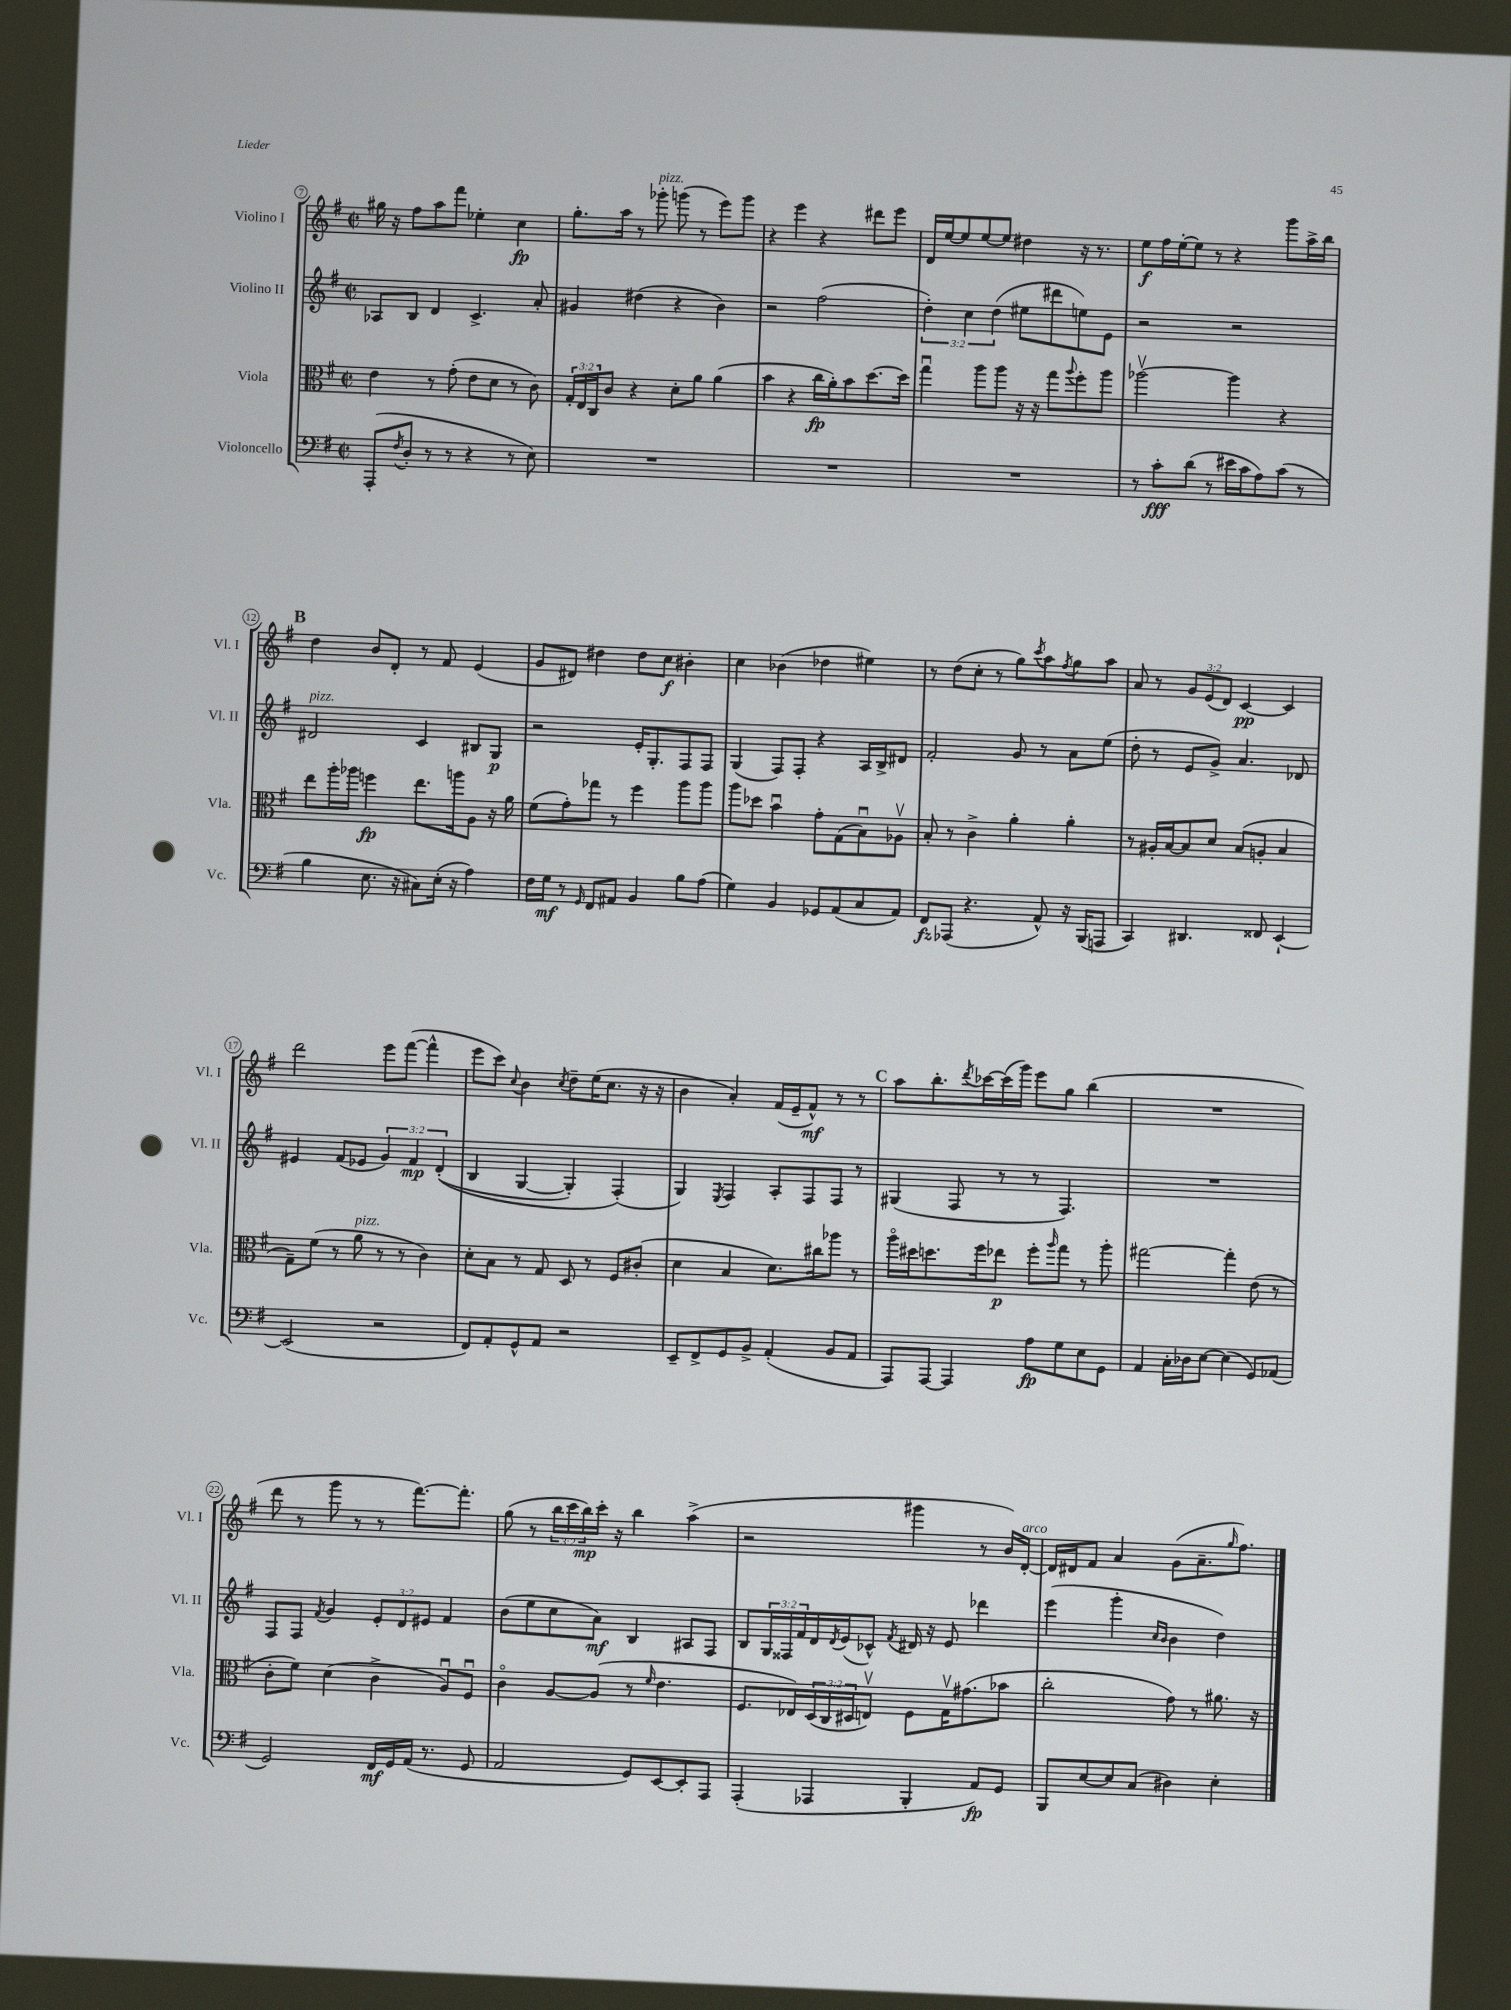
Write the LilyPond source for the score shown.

<<
\new StaffGroup <<
\new Staff = "s0" \with { instrumentName = "Violino I" shortInstrumentName = "Vl. I" } {
    \clef treble \key g \major \defaultTimeSignature \time 2/2 \override Staff.TupletNumber.text = #tuplet-number::calc-fraction-text
    gis''16 r16 fis''8 a''8 fis'''8 ees''4-. c''4\fp |
    g''8.-. a''16 r8 ges'''8-.^\markup { \italic "pizz." } g'''8( r8 e'''8) g'''8 |
    r4 e'''4 r4 dis'''8 e'''8 |
    d'16 e''16~ e''8 e''8~ e''8 dis''4 r16 r8. |
    e''8\f fis''16 e''16~-. e''8 r8 r4 g'''8 a''16-> b''16 |
    \mark \markup { \bold "B" } d''4 b'8 d'8-. r8 fis'8 e'4( |
    g'8 dis'8) dis''4 dis''8 c''8\f bis'4-. |
    c''4 bes'4( des''4 eis''4) |
    r8 d''8( c''8-. r8 g''8) \acciaccatura { c'''8 } a''8 \acciaccatura { fis''8 } g''8 a''8 |
    a'8 r8 \tuplet 3/2 { g'8 e'8( d'8) } c'4~\pp c'4 |
    d'''2 e'''8 fis'''8~( fis'''4-^ |
    e'''8 c'''8) \appoggiatura { c''8 } b'4 \acciaccatura { c''8 } d''8-- e''16( c''8. r16 r16 |
    b'4 a'4-.) fis'16( e'16-- fis'8-^\mf) r8 r8 |
    \mark \markup { \bold "C" } a''8 b''8.-. \acciaccatura { d'''8 } ces'''16~ ces'''16( g'''16) e'''8 g''8 b''4( |
    R1 |
    d'''8 r8 g'''8 r8 r8 fis'''8.~) fis'''8.-. |
    g''8( r8 \tuplet 3/2 { b''16 c'''16 b''16\mp) } c'''16-. r16 b''4 a''4->( |
    r2 gis'''4 r8 b'16) d'16~-.^\markup { \italic "arco" } |
    d'16 dis'16 fis'8 a'4 g'8( a'8.-- \grace { g''16 } fis''8.) \bar "|." |
}
\new Staff = "s1" \with { instrumentName = "Violino II" shortInstrumentName = "Vl. II" } {
    \clef treble \key g \major \defaultTimeSignature \time 2/2 \override Staff.TupletNumber.text = #tuplet-number::calc-fraction-text
    aes8 b8 d'4 c'4.-> a'8-. |
    gis'4 dis''4( r4 b'4) |
    r2 fis''2( |
    \tuplet 3/2 { d''4-.) c''4 d''4( } eis''8 dis'''8 e''8) e'8 |
    r2 r2 |
    \mark \markup { \bold "B" } dis'2^\markup { \italic "pizz." } c'4 bis8 g8\p |
    r2 e'16-. g8.-. fis8 fis8 |
    g4( fis8) fis8-. r4 a16 b16-> dis'8 |
    fis'2-. g'8 r8 a'8 e''8( |
    d''8-. r8 e'8 g'8->) a'4. des'8 |
    eis'4 fis'8( ees'8 \tuplet 3/2 { g'4) fis'4\mp d'4-.(\( } |
    b4 g4~ g4-.) fis4-.(\) |
    g4) \acciaccatura { e8 } fis4 a8-. fis8 fis8 r8 |
    \mark \markup { \bold "C" } gis4( fis8 r8 r8 fis4.) |
    R1 |
    fis8 fis8 \acciaccatura { fis'8 } g'4 \tuplet 3/2 { e'8-. d'8 eis'8 } fis'4 |
    b'8( e''8 c''8 a'8\mf) b4 ais8 fis8 |
    b8 \tuplet 3/2 { g16 fisis16 fis'16 } d'16 \acciaccatura { d'8 } e'16( ces'8-^) \acciaccatura { fis'8 } dis'16 r16 e'8 des'''4 |
    e'''4( g'''4-. \grace { c''16 b'16 } b'4 d''4) \bar "|." |
}
\new Staff = "s2" \with { instrumentName = "Viola" shortInstrumentName = "Vla." } {
    \clef alto \key g \major \defaultTimeSignature \time 2/2 \override Staff.TupletNumber.text = #tuplet-number::calc-fraction-text
    e'4 r8 g'8-.( e'8 d'8 r8 c'8) |
    \tuplet 3/2 { g16-. e16 c16 } c'8 r4 d'8-. a'8 a'4( |
    b'4 r4 c''16\fp a'16-.) b'8 d''8.~ d''16 |
    g''4\downbow a''8 a''8 r16 r16 g''8 \appoggiatura { a''8 } fis''8-. a''8 |
    aes''2~\upbow aes''4 r4 |
    \mark \markup { \bold "B" } e''8 a''16-. aes''16 f''4\fp e''8. a''16 a8 r16 a'16 |
    fis'8( g'8-.) ges''8 r8 fis''4 a''8 a''8 |
    a''8 des''8 b'4\downbow g'8-. g8( b8\downbow) aes8\upbow |
    b8-. r8 c'4-> a'4-. a'4-. |
    r8 ais16-. b16~ b8 d'8 b8( a8-. b4 |
    g8--) fis'8( r8 a'8^\markup { \italic "pizz." } r8 r8 c'4) |
    d'8-. b8 r8 g8 d8 r8 fis8 cis'8-.( |
    d'4 b4 d'8.) cis''16 aes''8 r8 |
    \mark \markup { \bold "C" } a''16\flageolet dis''16 d''8. fis''16 ees''8\p fis''8-. \grace { a''16 } g''8 r8 a''8-. |
    gis''2~ gis''4-. e'8( r8 |
    c'8-. fis'8) d'4( c'4-> a8\downbow) fis8\downbow |
    c'4\flageolet a8~ a8( r8 \grace { fis'16 } e'4. |
    fis8. ees16) \tuplet 3/2 { d16( c16 dis16 } e8\upbow) fis8 g16\upbow gis'8.( bes'8 |
    c''2-. g'8) r8 ais'8. r16 \bar "|." |
}
\new Staff = "s3" \with { instrumentName = "Violoncello" shortInstrumentName = "Vc." } {
    \clef bass \key g \major \defaultTimeSignature \time 2/2
    a,,8-.( \acciaccatura { fis8 } d8-. r8 r8 r4 r8 e8) |
    R1 |
    R1 |
    R1 |
    r8 c'8-.\fff d'8( r8 eis'16 c'16 a8) c'8( r8 |
    \mark \markup { \bold "B" } b4 e8. r16 cis8) e16-.( r16 a4) |
    fis16 g16\mf r8 \grace { g,16 } fis,8 ais,8 b,4 b8 a8( |
    g4) b,4 ges,8 a,8( c8 a,8) |
    fis,8\fz aes,,8( r4. a,8-^) r16 b,,16( a,,8 |
    c,4) dis,4. fisis,8 e,4~-! |
    e,2( r2 |
    fis,8) a,8-. g,8-^ a,8 r2 |
    e,8-- fis,8-> g,8 b,8-> a,4-.( b,8 a,8 |
    \mark \markup { \bold "C" } a,,8) a,,8~ a,,4 a8\fp g8 e8 g,8 |
    a,4 c16-. des16 e8~ e4( g,8) aes,8( |
    g,2) fis,16\mf g,16 a,16( r8. g,8 |
    a,2 g,8) e,8~ e,8-. a,,8 |
    a,,4-.( aes,,4 b,,4-. a,8\fp) g,8 |
    b,,8 e8~ e8 c8( dis4) e4-. \bar "|." |
}
>>
>>
\layout { \context { \Score currentBarNumber = #7 \override BarNumber.stencil = #(make-stencil-circler 0.1 0.3 ly:text-interface::print) } }
